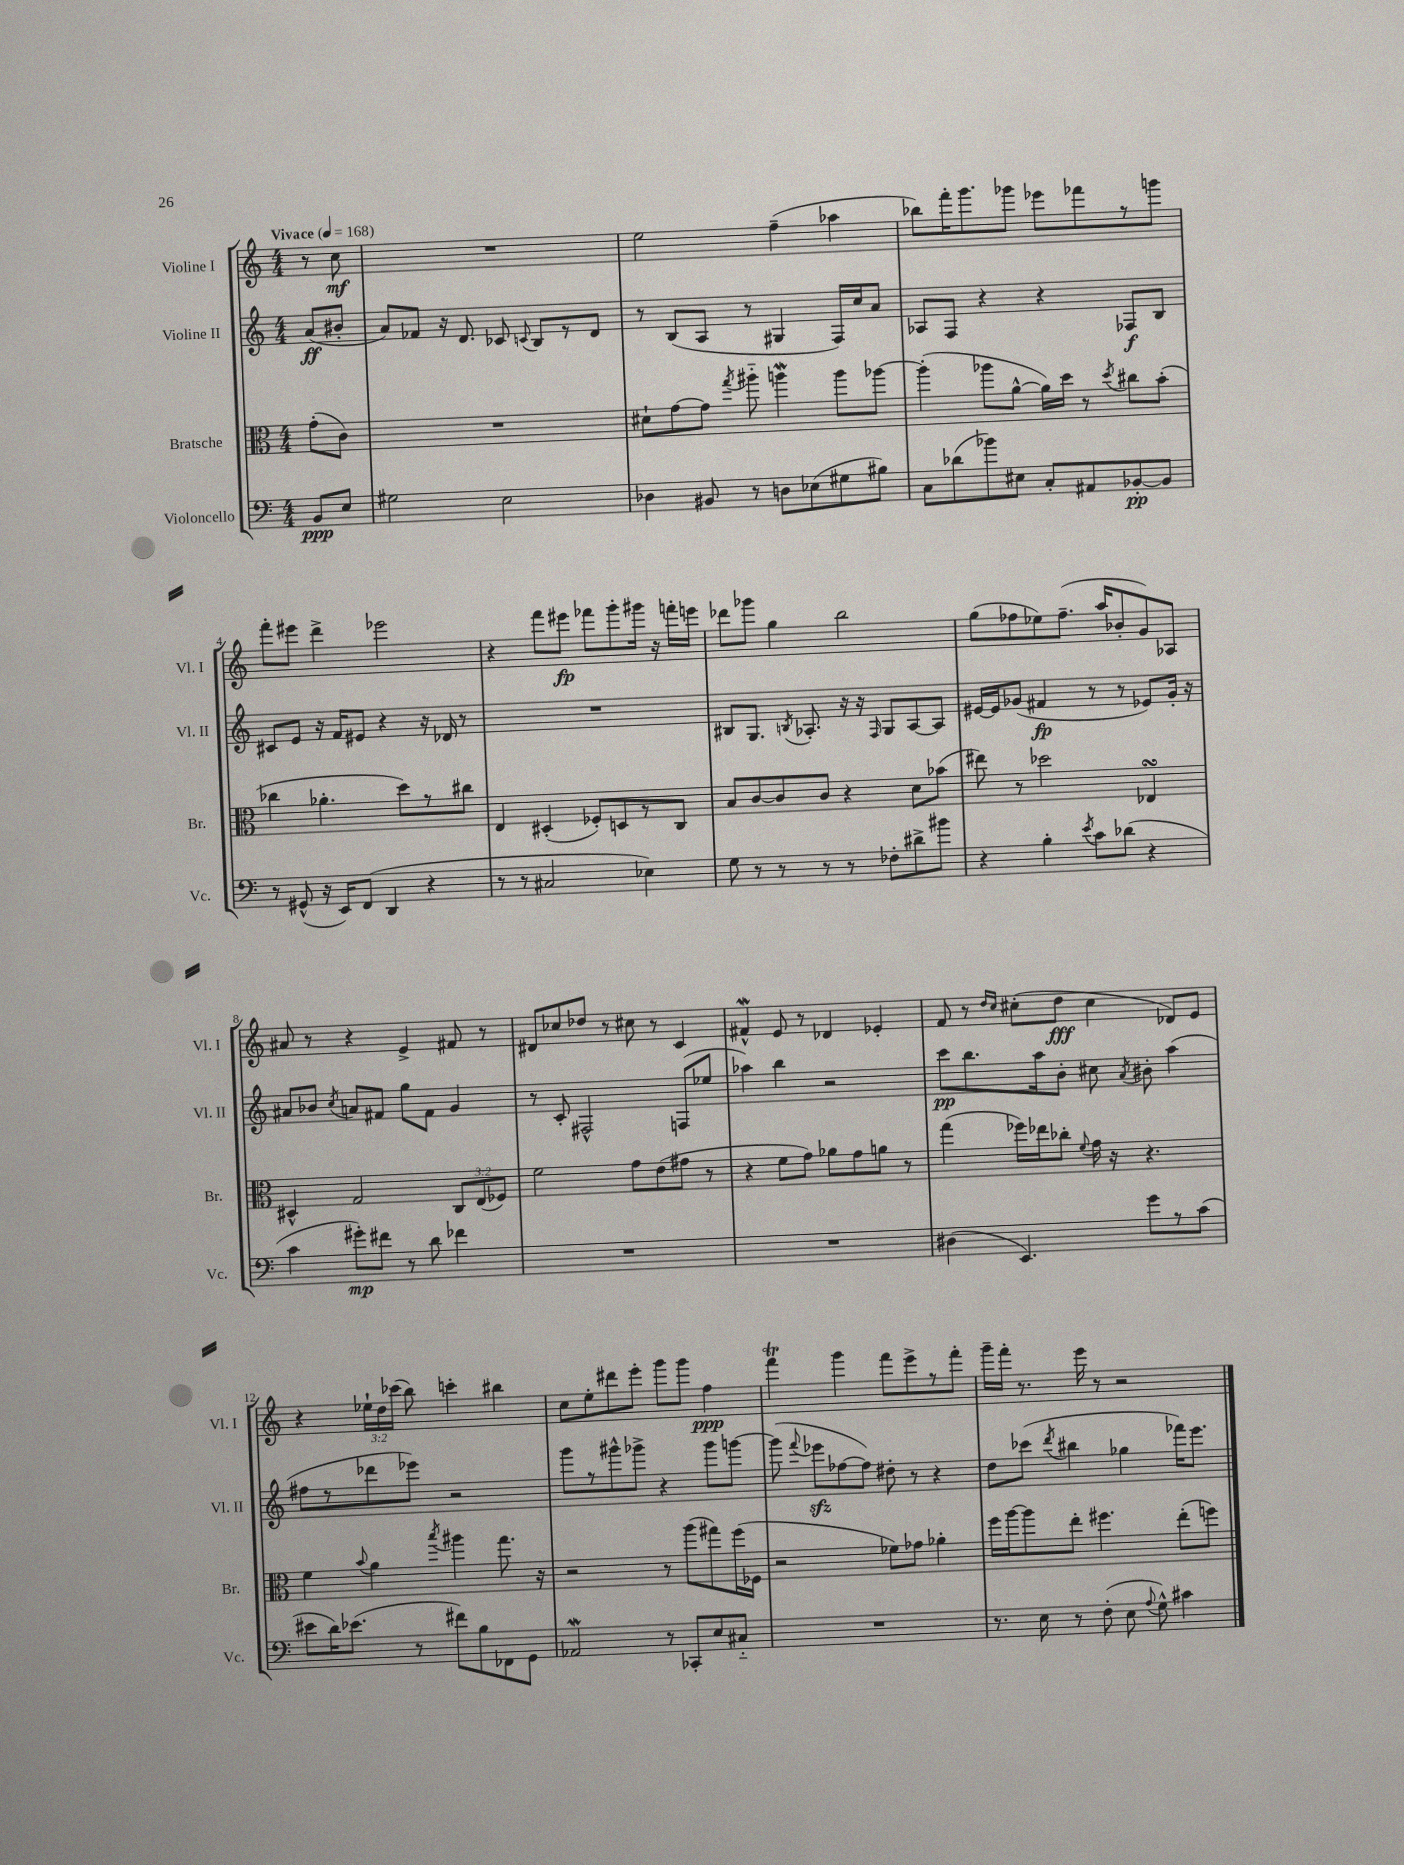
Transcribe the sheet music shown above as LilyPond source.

<<
\new StaffGroup <<
\new Staff = "s0" \with { instrumentName = "Violine I" shortInstrumentName = "Vl. I" } {
    \clef treble \key c \major \numericTimeSignature \time 4/4 \override Staff.TupletNumber.text = #tuplet-number::calc-fraction-text \partial 4 \tempo "Vivace" 4 = 168
    \autoBeamOff r8 c''8\mf |
    R1 |
    e''2 f''4--( aes''4 |
    bes''8[) f'''16-. g'''8. ges'''8] ees'''8[ fes'''8 r8 g'''8] |
    f'''8[-. eis'''8] d'''4-> ees'''2 |
    r4 f'''8[ eis'''8]\fp fes'''8[ g'''8-. gis'''16] r16 f'''16[-. e'''16] |
    des'''8[ ges'''8] g''4 b''2 |
    g''8[( fes''8 ees''8) fes''8.]--( a''16[ bes'8-. g'8) aes8] |
    ais'8 r8 r4 e'4-> fis'8 r8 |
    dis'8[ ces''8 des''8] r8 cis''8 r8 c'4 |
    fis'4-^\mordent e'8 r8 des'4 ees'4-. |
    f'8 r8 \grace { d''16[ c''16] } cis''8[-.( d''8]\fff cis''4 des'8[) e'8] |
    r4 \tuplet 3/2 { ees''16[-! d''16 ces'''16]( } b''8) c'''4-. bis''4 |
    c''8[ e''8-. dis'''8 e'''8]-. g'''8[ g'''8] f''4\ppp |
    f'''4\trill g'''4 f'''8[ e'''8-> r8 f'''8]-. |
    g'''16[-- f'''16]-. r8. e'''16 r8 r2 \bar "|." |
}
\new Staff = "s1" \with { instrumentName = "Violine II" shortInstrumentName = "Vl. II" } {
    \clef treble \key c \major \numericTimeSignature \time 4/4 \partial 4
    \autoBeamOff a'8[\ff( bis'8]-. |
    a'8[) fes'8] r16 d'8. ces'8 \appoggiatura { c'8 } b8[ r8 d'8] |
    r8 b8[( a8] r8 gis4 f16[) c''16 a'8] |
    aes8[ f8] r4 r4 fes8[\f b8] |
    cis'8[ e'8] r16 f'16[ eis'8] r4 r16 des'16 r8 |
    R1 |
    bis8[ g8.] \acciaccatura { b8 } aes8.-. r16 r16 \grace { f16 } g8[ aes8~ aes8] |
    eis'16[~ eis'16 ges'8]( fis'4\fp r8 r8 ees'8[) ges'16]-. r16 |
    ais'8[ bes'8] \acciaccatura { c''8 } a'8[ fis'8] g''8[ fis'8] g'4 |
    r8 c'8-. fis2-^ f8[( ees''8] |
    aes''4) b''4 r2 |
    c'''8[\pp b''8. a''16 b'8]-. cis''8 \acciaccatura { a'8 } bis'8-. a''4( |
    fis''8[ r8 des'''8 ees'''8]) r2 |
    g'''8[ r8 gis'''8-^ ges'''8]-> r4 ges'''8[ g'''8]~ |
    g'''8( \appoggiatura { f'''8 } ees'''8[\sfz fes''8~ fes''8]) dis''8-. r8 r4 |
    d''8[ ces'''8]( \acciaccatura { d'''8 } bis''4 ges''4 fes'''16[) e'''8.] \bar "|." |
}
\new Staff = "s2" \with { instrumentName = "Bratsche" shortInstrumentName = "Br." } {
    \clef alto \key c \major \numericTimeSignature \time 4/4 \override Staff.TupletNumber.text = #tuplet-number::calc-fraction-text \partial 4
    \autoBeamOff g'8[-.( c'8]) |
    R1 |
    dis'8[-! g'8~ g'8] \acciaccatura { g''8 } ais''8-_ a''4\mordent a''8[ aes''8]~ |
    aes''4-.( aes''8[ a'8]~-^ a'16[) d''16] r8 \acciaccatura { d''8 } cis''8[ b'8]-.( |
    ces''4 aes'4.-. d''8[) r8 cis''8] |
    e4 dis4-.( fes8[-.) d8 r8 c8] |
    b8[ c'8~ c'8 c'8] r4 d'8[ bes'8]( |
    eis''8) r8 des''2 ees4\turn |
    dis4-^ g2 \tuplet 3/2 { c8[ e8( fes8]) } |
    f'2 g'8[ e'8( gis'8] r8 |
    r4 f'8[ g'8]) aes'8[ g'8 a'8] r8 |
    g''4( fes''16[) ees''16 ces''8]-. \appoggiatura { f'8 } g'16 r16 r4. |
    f'4 \appoggiatura { b'8 } a'4 \acciaccatura { b''8 } ais''4 g''8. r16 |
    r2 r8 a''8[( gis''8) f''16( fes16] |
    r2 fes'8[) ges'8] aes'4-. |
    f''16[ a''16~ a''8 e''8]-. fis''4. e''8[-.( f''8]) \bar "|." |
}
\new Staff = "s3" \with { instrumentName = "Violoncello" shortInstrumentName = "Vc." } {
    \clef bass \key c \major \numericTimeSignature \time 4/4 \partial 4
    \autoBeamOff b,8[\ppp e8] |
    gis2 e2 |
    des4 bis,8 r8 d8[ ees8( gis8 bis8]) |
    c8[ des'8( bes'8) eis8] c8[-. ais,8 bes,8~-.\pp bes,8] |
    r8 gis,8-^( r16 e,16[) f,8]( d,4 r4 |
    r8 r8 cis2 ees4) |
    g8 r8 r8 r8 r8 fes8[-. dis'8-> bis'8] |
    r4 b4-. \acciaccatura { e'8 } c'8[ des'8]( r4 |
    c'4 gis'8[-.\mp) fis'8] r8 d'8 fes'4 |
    R1 |
    R1 |
    dis4( e,4.) g'8[ r8 c'8]( |
    eis'8[ d'16) ees'8.]( r8 fis'8[) b8 fes,8 g,8] |
    aes,2\mordent r8 ces,8[-. e8 cis8]-_ |
    R1 |
    r8. e16 r8 f8-.( e8 \appoggiatura { a8 } g8-^) cis'4 \bar "|." |
}
>>
>>
